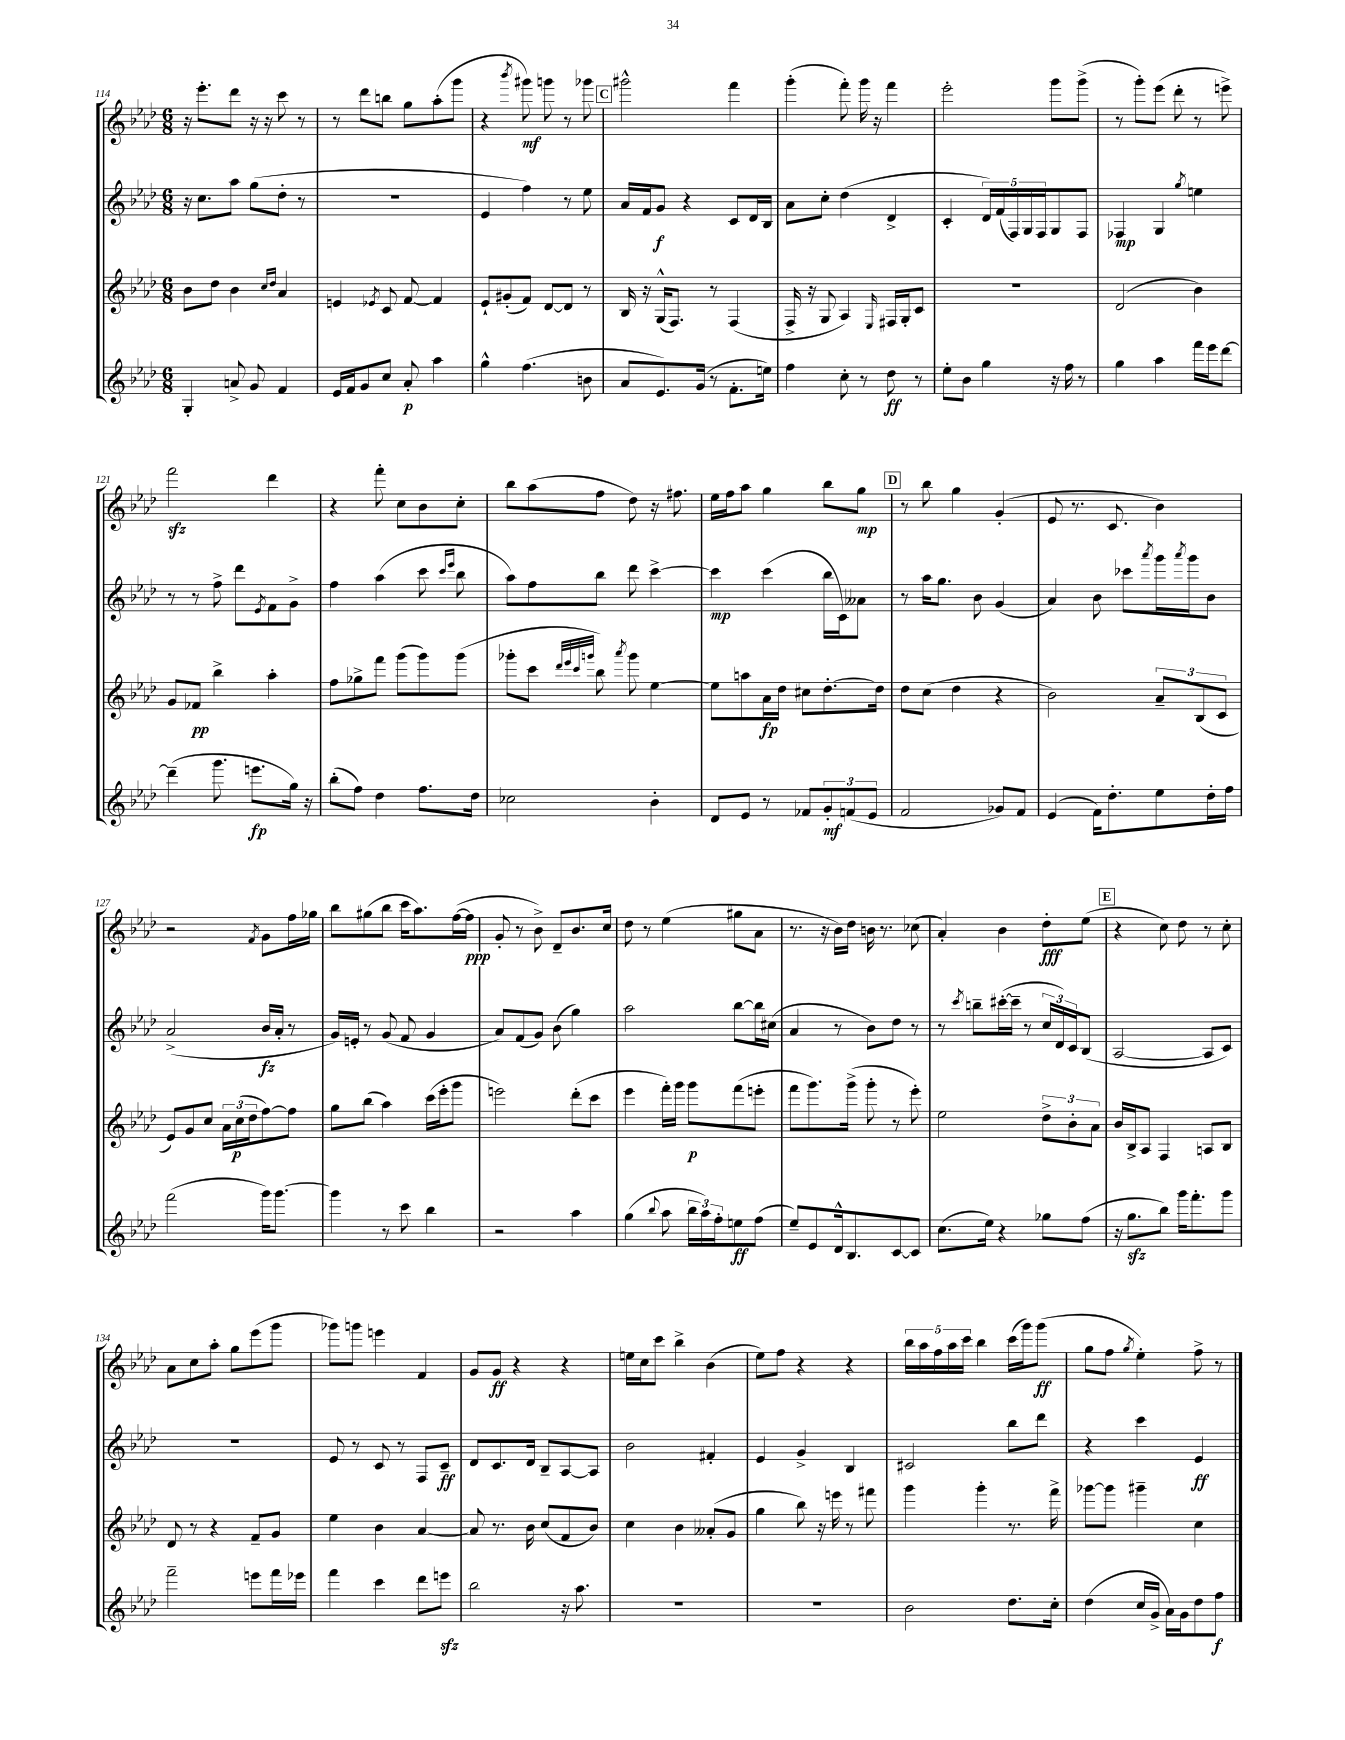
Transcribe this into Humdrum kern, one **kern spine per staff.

**kern	**dynam	**kern	**dynam	**kern	**dynam	**kern	**dynam
*part4	*part4	*part3	*part3	*part2	*part2	*part1	*part1
*staff4	*staff4	*staff3	*staff3	*staff2	*staff2	*staff1	*staff1
*clefG2	*	*clefG2	*	*clefG2	*	*clefG2	*
*k[b-e-a-d-]	*	*k[b-e-a-d-]	*	*k[b-e-a-d-]	*	*k[b-e-a-d-]	*
*M6/8	*	*M6/8	*	*M6/8	*	*M6/8	*
=114	=114	=114	=114	=114	=114	=114	=114
4G'/	.	8b-\L	.	16r	.	16r	.
.	.	.	.	8.cc\L	.	8.eee-'\L	.
.	.	8dd-\J	.	.	.	.	.
8an^/	.	4b-\	.	8aa-\J	.	8ddd-\J	.
8g/	.	.	.	(8gg\L	.	16r	.
.	.	.	.	.	.	16r	.
.	.	16qqcc/LL	.	.	.	.	.
.	.	16qqdd-/JJ	.	.	.	.	.
4f/	.	4a-/	.	8dd-'\J	.	8ccc\	.
.	.	.	.	8r	.	8r	.
=115	=115	=115	=115	=115	=115	=115	=115
16e-/LL	.	4en/	.	2.r	.	8r	.
16f/J	.	.	.	.	.	.	.
8g/	.	.	.	.	.	8ddd-\L	.
.	.	8qe-X/	.	.	.	.	.
8cc/J	.	8c/	.	.	.	8bbn\J	.
8a-'/	p	[8f/	.	.	.	8gg\L	.
4aa-\	.	4f/]	.	.	.	(8aa-'\	.
.	.	.	.	.	.	8ggg\J	.
=116	=116	=116	=116	=116	=116	=116	=116
4gg^^\	.	8e-`/L	.	4e-/	.	4r	.
.	.	(8g#X'/	.	.	.	.	.
.	.	.	.	.	.	8qbbb-/	.
(4.ff\	.	8f/J)	.	4ff\)	.	8ggg#X\)	mf
.	.	[8d-/L	.	.	.	8gggn\	.
.	.	8d-/J]	.	8r	.	8r	.
8bn\	.	8r	.	8ee-\	.	8ggg-X\	.
!!LO:REH:place=s1:t=C
=117	=117	=117	=117	=117	=117	=117	=117
8a-/L	.	16B-/	.	16a-/LL	.	2ggg#X^^\	.
.	.	16r	.	16f/J	.	.	.
8.e-/)	.	(16G^^/KL	.	8g/J	f	.	.
.	.	8.F/J)	.	.	.	.	.
.	.	.	.	4r	.	.	.
(16g/Jk	.	.	.	.	.	.	.
8r	.	8r	.	.	.	.	.
8.f'\L	.	(4F/	.	8c/L	.	4fff\	.
.	.	.	.	16d-/L	.	.	.
16een\Jk)	.	.	.	16B-/JJ	.	.	.
=118	=118	=118	=118	=118	=118	=118	=118
4ff\	.	16F^/	.	8a-\L	.	(4ggg'\	.
.	.	16r	.	.	.	.	.
.	.	8G/	.	8cc'\J	.	.	.
8cc'\	.	4A-/)	.	(4dd-\	.	8fff'\)	.
8r	.	.	.	.	.	16ggg\	.
.	.	.	.	.	.	16r	.
.	.	16qqE-/	.	.	.	.	.
8dd-\	ff	16F#X/LL	.	4d-^/	.	4fff\	.
.	.	16G'/J	.	.	.	.	.
8r	.	8c/J	.	.	.	.	.
=119	=119	=119	=119	=119	=119	=119	=119
8ee-'\L	.	2.r	.	4c'/	.	2eee-'\	.
8b-\J	.	.	.	.	.	.	.
4gg\	.	.	.	20d-/LL)	.	.	.
.	.	.	.	(20f/	.	.	.
.	.	.	.	20F/)	.	.	.
.	.	.	.	20G/	.	.	.
.	.	.	.	20F/J	.	.	.
16r	.	.	.	8G/	.	8ggg\L	.
16ff\	.	.	.	.	.	.	.
8r	.	.	.	8F/J	.	(8ggg^\J	.
=120	=120	=120	=120	=120	=120	=120	=120
4gg\	.	(2d-/	.	4F-X/	mp	8r	.
.	.	.	.	.	.	8ggg'\L)	.
4aa-\	.	.	.	4G/	.	(8eee-\J	.
.	.	.	.	.	.	8ddd-'\	.
.	.	.	.	8qgg/	.	.	.
16fff\LL	.	4b-\)	.	4een\	.	8r	.
16eee-\J	.	.	.	.	.	.	.
[8ddd-\J	.	.	.	.	.	8eeen^\)	.
!!LO:LB:g=z
=121	=121	=121	=121	=121	=121	=121	=121
(4ddd-~\]	.	8g/L	.	8r	.	2fffzz\	.
.	.	8f-X/J	pp	8r	.	.	.
8.ggg\	.	4bb-^\	.	8ff^\	.	.	.
.	.	.	.	8ddd-\L	.	.	.
8.eeen\L	fp	.	.	.	.	.	.
.	.	.	.	8qe-/	.	.	.
.	.	4aa-'\	.	8f\	.	4ddd-\	.
16gg\Jk)	.	.	.	8g^\J	.	.	.
16r	.	.	.	.	.	.	.
=122	=122	=122	=122	=122	=122	=122	=122
(8bb-'\L	.	8ff\L	.	4ff\	.	4r	.
8ff\J)	.	8gg-X^\	.	.	.	.	.
4dd-\	.	8fff\J	.	(4aa-\	.	8fff'\	.
.	.	(8ggg\L	.	.	.	8cc\L	.
8.ff\L	.	8ggg\)	.	8ccc\	.	8b-\	.
.	.	.	.	16qqccc/LL	.	.	.
.	.	.	.	16qqeee-/JJ	.	.	.
.	.	(8ggg\J	.	8bb-\	.	8cc'\J	.
16dd-\Jk	.	.	.	.	.	.	.
=123	=123	=123	=123	=123	=123	=123	=123
2cc-X\	.	8ggg-X'\L	.	8aa-\L)	.	8bb-\L	.
.	.	8ccc\J	.	8ff\	.	(8aa-\	.
.	.	32qqddd-/LLL	.	.	.	.	.
.	.	32qqeee-/	.	.	.	.	.
.	.	32qqccc/	.	.	.	.	.
.	.	32qqgggn/JJJ	.	.	.	.	.
.	.	8bb-\)	.	8bb-\J	.	8ff\J	.
.	.	8qaaa-/	.	.	.	.	.
.	.	8ggg\	.	8ddd-\	.	8dd-\)	.
4b-'\	.	[4ee-\	.	[4ccc^\	.	16r	.
.	.	.	.	.	.	8.ff#X\	.
=124	=124	=124	=124	=124	=124	=124	=124
8d-/L	.	8ee-\L]	.	4ccc\]	mp	16ee-\LL	.
.	.	.	.	.	.	16ff\J	.
8e-/J	.	8aan\	.	.	.	8aa-\J	.
8r	.	16a-\L	fp	(4ccc\	.	4gg\	.
.	.	16dd-\JJ	.	.	.	.	.
8f-X/L	.	8cc#X\L	.	.	.	.	.
12g'/	mf	[8.dd-'\	.	16bb-\LL	.	8bb-\L	.
.	.	.	.	16c\J)	.	.	.
(12fn/	.	.	.	.	.	.	.
.	.	.	.	8a--X\J	.	8gg\J	mp
12e-/J	.	.	.	.	.	.	.
.	.	16dd-\Jk]	.	.	.	.	.
!!LO:REH:place=s1:t=D
=125	=125	=125	=125	=125	=125	=125	=125
2f/	.	8dd-\L	.	8r	.	8r	.
.	.	(8cc\J	.	16aa-\KL	.	8bb-\	.
.	.	.	.	8.gg\J	.	.	.
.	.	4dd-\	.	.	.	4gg\	.
.	.	.	.	8b-\	.	.	.
8g-X/L)	.	4r	.	(4g/	.	(4g'/	.
8f/J	.	.	.	.	.	.	.
=126	=126	=126	=126	=126	=126	=126	=126
(4e-/	.	2b-\)	.	4a-/)	.	8e-/	.
.	.	.	.	.	.	8.r	.
16f\KL)	.	.	.	8b-\	.	.	.
8.dd-'\	.	.	.	.	.	8.c/	.
.	.	.	.	8ccc-X\L	.	.	.
.	.	.	.	8qaaa-/	.	.	.
8ee-\	.	12a-~/L	.	16ggg\L	.	4b-\)	.
.	.	.	.	8qaaa-/	.	.	.
.	.	.	.	16ggg\J	.	.	.
.	.	(12B-/	.	.	.	.	.
16dd-'\L	.	.	.	8b-\J	.	.	.
.	.	12c/J	.	.	.	.	.
16ff\JJ	.	.	.	.	.	.	.
!!LO:LB:g=z
=127	=127	=127	=127	=127	=127	=127	=127
(2fff\	.	8e-/L)	.	(2a-^/	.	2r	.
.	.	8g/	.	.	.	.	.
.	.	8cc/J	.	.	.	.	.
.	.	24a-\LL	.	.	.	.	.
.	.	(24cc\	p	.	.	.	.
.	.	24dd-\J	.	.	.	.	.
.	.	.	.	.	.	8qf/	.
16ggg\KL)	.	[8ff\)	.	16b-/LL	fz	8g\L	.
[8.ggg\J	.	.	.	16a-'/JJ	.	.	.
.	.	8ff\J]	.	8r	.	16ff\L	.
.	.	.	.	.	.	16gg-X\JJ	.
=128	=128	=128	=128	=128	=128	=128	=128
4ggg\]	.	8gg\L	.	16g/LL)	.	8bb-\L	.
.	.	.	.	16en'/JJ	.	.	.
.	.	(8bb-\J	.	8r	.	(8gg#X\	.
8r	.	4aa-\)	.	(8g/	.	8bb-\J	.
8ccc\	.	.	.	8f/	.	16ccc\KL	.
.	.	.	.	.	.	8.aa-\)	.
4bb-\	.	(16ccc\LL	.	4g/	.	.	.
.	.	16eee-'\J	.	.	.	.	.
.	.	8ggg\J	.	.	.	([16ff\L	.
.	.	.	.	.	.	16ff\JJ]	ppp
=129	=129	=129	=129	=129	=129	=129	=129
2r	.	2eeen\)	.	8a-/L)	.	8g'/	.
.	.	.	.	(8f/	.	8r	.
.	.	.	.	8g/J)	.	8b-^\)	.
.	.	.	.	(8b-\	.	8d-~/L	.
4aa-\	.	(8ddd-'\L	.	4gg\)	.	8.b-/	.
.	.	8ccc\J	.	.	.	.	.
.	.	.	.	.	.	16cc/Jk	.
=130	=130	=130	=130	=130	=130	=130	=130
(4gg\	.	4eee-\	.	2aa-\	.	8dd-\	.
.	.	.	.	.	.	8r	.
8qqbb-/	.	.	.	.	.	.	.
8aa-\	.	16fff'\LL)	.	.	.	(4ee-\	.
.	.	16ggg\JJ	.	.	.	.	.
24bb-\LL	.	8ggg\L	p	.	.	.	.
24aa-\)	.	.	.	.	.	.	.
24ff'\J	.	.	.	.	.	.	.
8een\	ff	(8fff\	.	[8bb-\L	.	8gg#X\L	.
(8ff\J	.	8eeen'\J	.	16bb-\L]	.	8a-\J	.
.	.	.	.	(16cc#X\JJ	.	.	.
=131	=131	=131	=131	=131	=131	=131	=131
8ee-~/L)	.	8fff\L	.	4a-/	.	8.r	.
8e-/	.	8.ggg\)	.	.	.	.	.
.	.	.	.	.	.	16r	.
16d-^^/k	.	.	.	8r	.	16b-\LL)	.
8.B-/	.	(16ggg^\Jk	.	.	.	16dd-\JJ	.
.	.	8ggg'\	.	8b-\L)	.	16bn\	.
.	.	.	.	.	.	8.r	.
[8c/	.	8r	.	8dd-\J	.	.	.
8c/J]	.	8eee-'\)	.	8r	.	(8cc-X\	.
=132	=132	=132	=132	=132	=132	=132	=132
(8.cc\L	.	2ee-\	.	8r	.	4a-'/)	.
.	.	.	.	8qccc/	.	.	.
.	.	.	.	8bbn~\L	.	.	.
16ee-\Jk)	.	.	.	.	.	.	.
4r	.	.	.	([16ccc#X'\L	.	4b-\	.
.	.	.	.	16ccc#~\JJ]	.	.	.
.	.	.	.	8r	.	.	.
8gg-X\L	.	12dd-^\L	.	24cc/LL	.	8dd-'\L	fff
.	.	.	.	24d-/)	.	.	.
.	.	12b-'\	.	24c/J	.	.	.
(8ff\J	.	.	.	(8B-/J	.	(8ee-\J	.
.	.	12a-\J	.	.	.	.	.
!!LO:REH:place=s1:t=E
=133	=133	=133	=133	=133	=133	=133	=133
16r	.	16b-/LL	.	[2A-/	.	4r	.
8.ggzz\L	.	16B-^/J	.	.	.	.	.
.	.	8A-/J	.	.	.	.	.
8bb-\J)	.	4F/	.	.	.	8cc\)	.
16ggg\KL	.	.	.	.	.	8dd-\	.
8.fff'\	.	.	.	.	.	.	.
.	.	8An/L	.	8A-/L]	.	8r	.
8ggg\J	.	8B-/J	.	8c/J)	.	8cc'\	.
!!LO:LB:g=z
=134	=134	=134	=134	=134	=134	=134	=134
2fff~\	.	8d-/	.	2.r	.	8a-\L	.
.	.	8r	.	.	.	8cc\	.
.	.	4r	.	.	.	8aa-'\J	.
.	.	.	.	.	.	8gg\L	.
8eeen\L	.	8f~/L	.	.	.	(8eee-\	.
16fff\L	.	8g/J	.	.	.	8ggg\J	.
16eee-X\JJ	.	.	.	.	.	.	.
=135	=135	=135	=135	=135	=135	=135	=135
4fff\	.	4ee-\	.	8e-/	.	8ggg-X\L)	.
.	.	.	.	8r	.	8gggn\J	.
4ccc\	.	4b-\	.	8c/	.	4eeen\	.
.	.	.	.	8r	.	.	.
8ddd-\L	.	[4a-/	.	8F/L	.	4f/	.
8eeenzz\J	.	.	.	8c~/J	ff	.	.
=136	=136	=136	=136	=136	=136	=136	=136
2bb-\	.	8a-/]	.	8d-/L	.	8g/L	.
.	.	8.r	.	8.c/	.	8g/J	ff
.	.	.	.	.	.	4r	.
.	.	16b-\	.	16d-/Jk	.	.	.
.	.	(8cc/L	.	8B-~/L	.	.	.
16r	.	8f/	.	[8A-/	.	4r	.
8.aa-\	.	.	.	.	.	.	.
.	.	8b-/J)	.	8A-/J]	.	.	.
=137	=137	=137	=137	=137	=137	=137	=137
2.r	.	4cc\	.	2b-\	.	16een\LL	.
.	.	.	.	.	.	16cc\J	.
.	.	.	.	.	.	8ccc\J	.
.	.	4b-\	.	.	.	4bb-^\	.
.	.	(8a--X'/L	.	4f#X'/	.	(4b-\	.
.	.	8g/J	.	.	.	.	.
=138	=138	=138	=138	=138	=138	=138	=138
2.r	.	4gg\	.	4e-/	.	8ee-\L)	.
.	.	.	.	.	.	8ff\J	.
.	.	8bb-\)	.	4g^/	.	4r	.
.	.	16r	.	.	.	.	.
.	.	16eeen\	.	.	.	.	.
.	.	8r	.	4B-/	.	4r	.
.	.	8fff#X\	.	.	.	.	.
=139	=139	=139	=139	=139	=139	=139	=139
2b-\	.	4ggg\	.	2c#X/	.	20bb-\LL	.
.	.	.	.	.	.	20aa-\	.
.	.	.	.	.	.	20ff\	.
.	.	.	.	.	.	20aa-\	.
.	.	.	.	.	.	20ccc\JJ	.
.	.	4ggg'\	.	.	.	4bb-\	.
8.dd-\L	.	8.r	.	8bb-\L	.	(16ccc\LL	.
.	.	.	.	.	.	16ggg\J)	.
.	.	.	.	8ddd-\J	.	(8ggg\J	ff
16cc'\Jk	.	16fff^\	.	.	.	.	.
=140	=140	=140	=140	=140	=140	=140	=140
(4dd-\	.	[8ggg-X\L	.	4r	.	8gg\L	.
.	.	8ggg-\J]	.	.	.	8ff\J	.
.	.	.	.	.	.	8qgg/	.
16cc/LL	.	4ggg#X~\	.	4ccc\	.	4ee-'\)	.
16g^/JJ	.	.	.	.	.	.	.
16a-\LL)	.	.	.	.	.	.	.
16g\J	.	.	.	.	.	.	.
8dd-\	.	4cc\	.	4e-/	ff	8ff^\	.
8ff\J	f	.	.	.	.	8r	.
==	==	==	==	==	==	==	==
*-	*-	*-	*-	*-	*-	*-	*-
